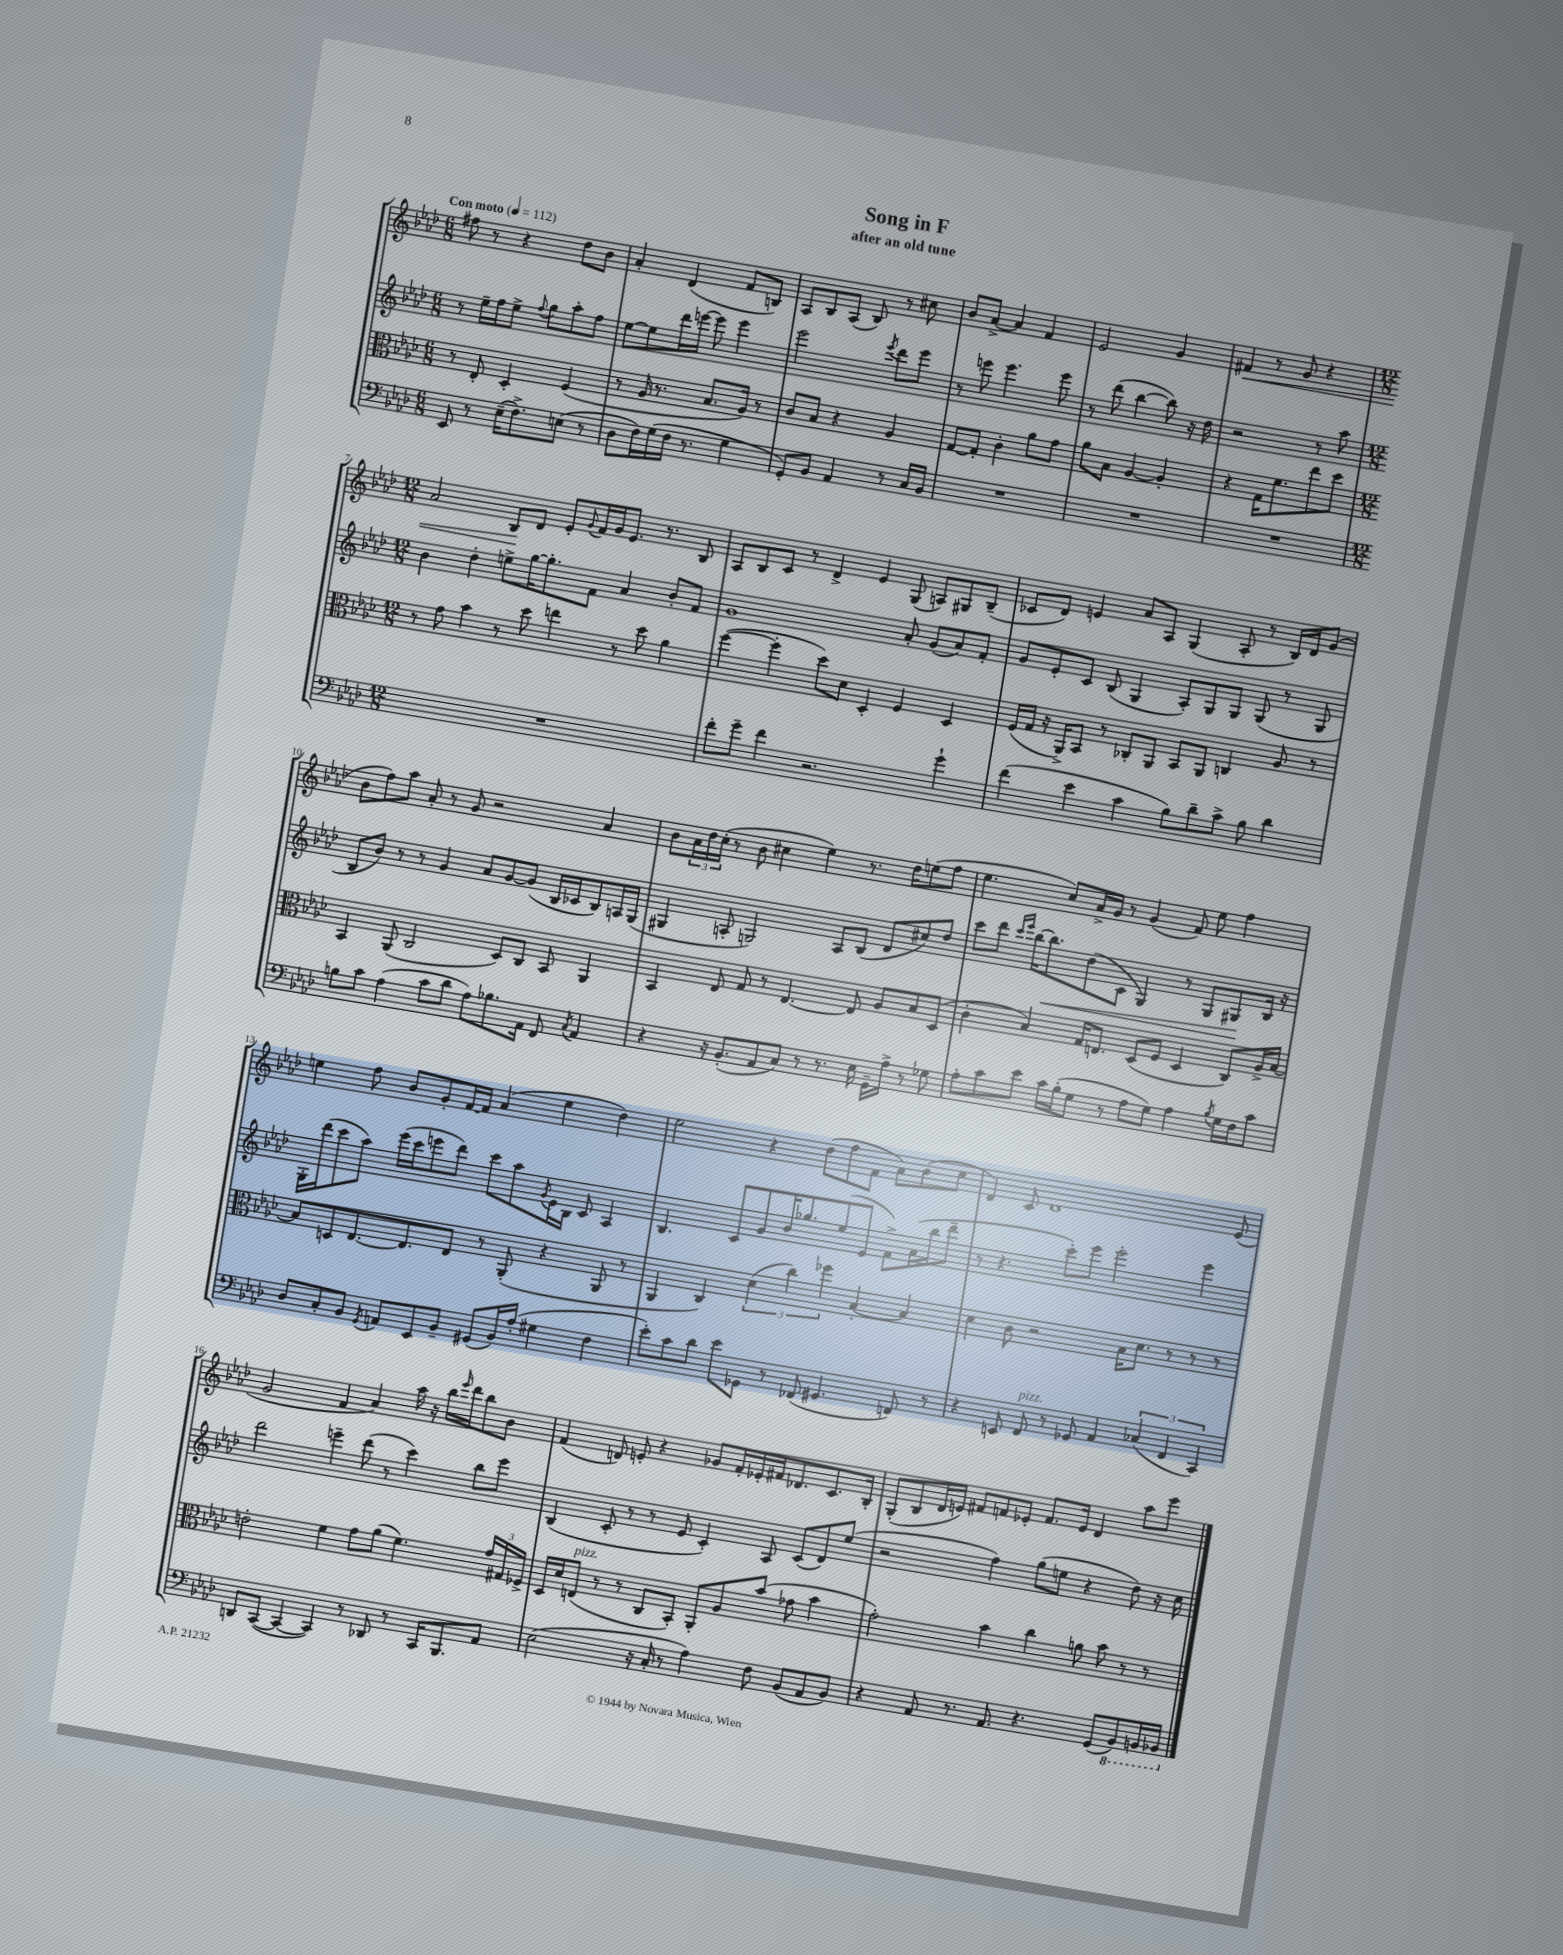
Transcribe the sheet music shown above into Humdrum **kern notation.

**kern	**kern	**kern	**kern
*staff4	*staff3	*staff2	*staff1
*clefF4	*clefC3	*clefG2	*clefG2
*k[b-e-a-d-]	*k[b-e-a-d-]	*k[b-e-a-d-]	*k[b-e-a-d-]
*M6/8	*M6/8	*M6/8	*M6/8
*MM112	*MM112	*MM112	*MM112
8EE-	8r	8r	8ff#
8r	8E-'	16ee-~	8r
.	.	16ff	.
(16E-~	4D-'	8ee-^	4r
8.F^)	.	.	.
.	.	8qqff	.
.	.	8gg	.
(8E	(4F	8aa-'	8dd-
8r	.	8ff	8b-
=	=	=	=
8D-	8r	[8ee-	4a-'
16F)	16A-	8ee-]	.
(16G	8.r	.	.
16F	.	16ddd-	(4d-
8.r	.	[16eee	.
.	8.B-	8eee]	.
4G	.	4eee	8f
.	16A-)	.	.
.	8r	.	8B)
=	=	=	=
8GG')	8c	2eee-	8A-
8BB-	8B-	.	8B-
4AA-	4r	.	(8A-
.	.	.	8B-)
.	.	8qeee-	.
8r	4A-	8ddd-	8r
16C	.	8eee-	8cc#
16BB-	.	.	.
=	=	=	=
2.r	[8G	8r	8b-
.	8G']	8eee	[8a-^
.	4c'	4.eee	4a-]
.	8a-	.	4f
.	8g	8eee	.
=	=	=	=
2.r	8a-	8r	2e-
.	8B-	(8ddd-	.
.	[4A-	[4bb-	.
.	4A-']	8bb-])	4g
.	.	16r	.
.	.	16dd-	.
=	=	=	=
2.r	4r	2r	4f#
.	16G	.	8r
.	8.f	.	.
.	.	.	8g
.	8ee-	8r	4r
.	8dd-	8aa-	.
=	=	=	=
*M12/8	*M12/8	*M12/8	*M12/8
1.r	8r	4b-	2a-
.	8g	.	.
.	4b-	4dd-'	.
.	8r	8ee^	8B-
.	8dd-	[16gg	8d-
.	.	8.gg']	.
.	4ee	.	8e-'
.	.	.	8qqg
.	.	8f	16f
.	.	.	16g
.	8r	4a-	8.e-
.	8dd-	.	.
.	.	.	8.r
.	4a-	8b-'	.
.	.	8f	8B-
=	=	=	=
8f'	([4ff	1g	8A-
8g~	.	.	8B-
4f	4ff']	.	8c
.	.	.	8r
2.r	8dd-)	.	4d-^
.	8d-	.	.
.	4D-'	.	4e-
.	4F	8a-'	(8G
.	.	(8g	8A)
4g`	4D-	8a-)	8G#
.	.	8f'	(8B-~
=	=	=	=
(4f	(16F	8g	8c-
.	16G	.	.
.	16r	8e-'	8d-)
.	16AA-^)	.	.
4e-	8BB-	8c	4e
.	8r	(8B-	.
4c	8C-'	4G	8a-
.	8AA-	.	8A-
8B-)	8BB-	8A-')	(4G
8d-~	8AA-	8G	.
8c^	4C	8G	8A-'
8B-	.	(8G	8r
4d-	8A-	8r	16B-)
.	.	.	16d-
.	8r	8G	(8g
=	=	=	=
8B	4BB-	8B-	8b-
8c	.	8b-)	8ff)
(4A-	(8AA-	8r	8aa-
.	2C	8r	8a-'
8c	.	4g	8r
8d-	.	.	8g
8A-)	.	8a-	2r
8.B-	8D-)	[8g	.
.	8C	(8g]	.
16AA-	.	.	.
8FF	8BB-	16B-	.
.	.	16c-	.
8qC	.	.	.
4AA-	4AA-	8B-)	4a-
.	.	16A	.
.	.	(16G	.
=	=	=	=
4r	4BB-	4G#	8b-
.	.	.	24a-
.	.	.	24dd-
.	.	.	(24cc'
16r	8E-	8A'	8r
(8.BB-'	.	.	.
.	8G	2G)	8b-
8AA-	8r	.	4cc#
8C)	[4.E-	.	.
8r	.	.	4ee-)
8.r	.	8A	.
.	8E-]	(8B-	8.r
16E-	.	.	.
16GG~	8A-	8d-	.
16A-^	.	.	16dd-
8r	8B-	8cc#)	(8ee
8G-	(8D-	8dd-	8ff
=	=	=	=
8A-'	4c'	8ccc	4.ee-
8c	.	8ddd-	.
.	.	16qqccc	.
.	.	16qqeee-	.
8e-	4B-)	[16bb-	.
.	.	8.bb-]	.
16c	.	.	8cc)
(16B-'	.	.	.
8G	16G	(8dd-	16a-^
.	8.E	.	16g
8r	.	8c	8r
8A-	(8D-	4G)	(4g
8G)	8F	.	.
4A-	4D-	8r	8f)
.	.	8G	8ee-
8qB-	.	.	.
16G	8C)	8G#	4ff
16F	.	.	.
8c	16A-^	16B-	.
.	[16B-	16r	.
=	=	=	=
8D-	8B-]	16G'	4ee
.	.	(16ddd-	.
8C'	8D	8ccc	.
8BB-	[8.E-	8aa-)	8ff
8qGG	.	.	.
8AA	.	(16eee-	8b-
.	8.E-]	16ccc	.
8EE-	.	8eee	8g'
8BB-~	8E-	8ddd-)	[16f
.	.	.	16f]
(8GG#	8r	8ccc	(4a-
16BB-)	(8AA-'	8aa-	.
(16A-'	.	.	.
.	.	8qg	.
4G#	4r	16e-	4ee
.	.	16B-	.
.	.	8c	.
4F	8AA-	4A-	4dd-)
.	8r	.	.
=	=	=	=
8e-')	4AA-	4.B-	2ee-
8c	.	.	.
8d-	4C)	.	.
8e-	.	8c	.
8GG-	(6d-	8g	4r
8r	.	16b-	.
.	6cc)	.	.
.	.	8.gg-	.
(8FF-	.	.	(8dd-
.	6ff-	.	.
4.GG#	.	(8ee-	8ff
.	[4B-'	8e-	8f
.	.	8f^)	8a-)
8FF)	4B-]	(16a-	(8b-
.	.	16bb-	.
8r	.	8ddd-~	8cc
=	=	=	=
4r	4d-	8r	4d-)
.	.	4.r	.
8EE	8c	.	8c
8FF	2r	.	1d-
8r	.	8ccc')	.
8GG-	.	8eee-	.
4AA-	.	2eee-'	.
.	16B-	.	.
.	8.d-	.	.
(6C-	.	.	.
.	8r	.	.
6FF	.	.	.
.	8r	4eee-	.
6CC)	.	.	.
.	8r	.	(8e-
=	=	=	=
8DD	2e'	2ddd-	2g
([8CC	.	.	.
4CC_	.	.	.
4CC])	4f	4eee~	4f
8r	8g	(8ddd-	4a-)
8DD-	(8a-	8r	.
8r	4.f)	4ccc)	16aa-
.	.	.	16r
16CC	.	.	16bb-
.	.	.	16qqeee-
8.BBB-	.	.	16ddd-
.	.	8bb-	8bb-
8AA-	24g	8eee	8b-
.	24G#	.	.
.	24F-^	.	.
=	=	=	=
(2E-	16D-	(4B-	(4f
.	16d-	.	.
.	(8E	.	.
.	8r	8c'	8d)
.	8r	8r	8e'
16r	8C	8r	4r
16C'	.	.	.
8r	8BB-')	8e-	.
4A-)	8AA-'	4c')	8g-
.	8A-	.	16f'
.	.	.	16e-'
8F	(8b-	8A-	16f#
.	.	.	8.d-
(8BB-	8g-	(8c	.
8AA-	4b-	8d-)	8.c
8BB-)	.	(8ee-	.
.	.	.	16B-'
=	=	=	=
4r	2g')	2r	(8G'
.	.	.	8B-
8AA-	.	.	16d-
.	.	.	16e)
8.r	.	.	8f#
.	4b-	4ff)	8f
8.AA-	.	.	.
.	.	.	8e-'
4.r	4cc	(8gg	8.f
.	.	8ee	.
.	.	.	16e-
.	8a	4r	4d-
(8GG	8b-	.	.
8BBB-)	8r	8dd-)	8aa-
16BBB	8r	16r	8eee-
16BBB-	.	16cc	.
==	==	==	==
*-	*-	*-	*-
